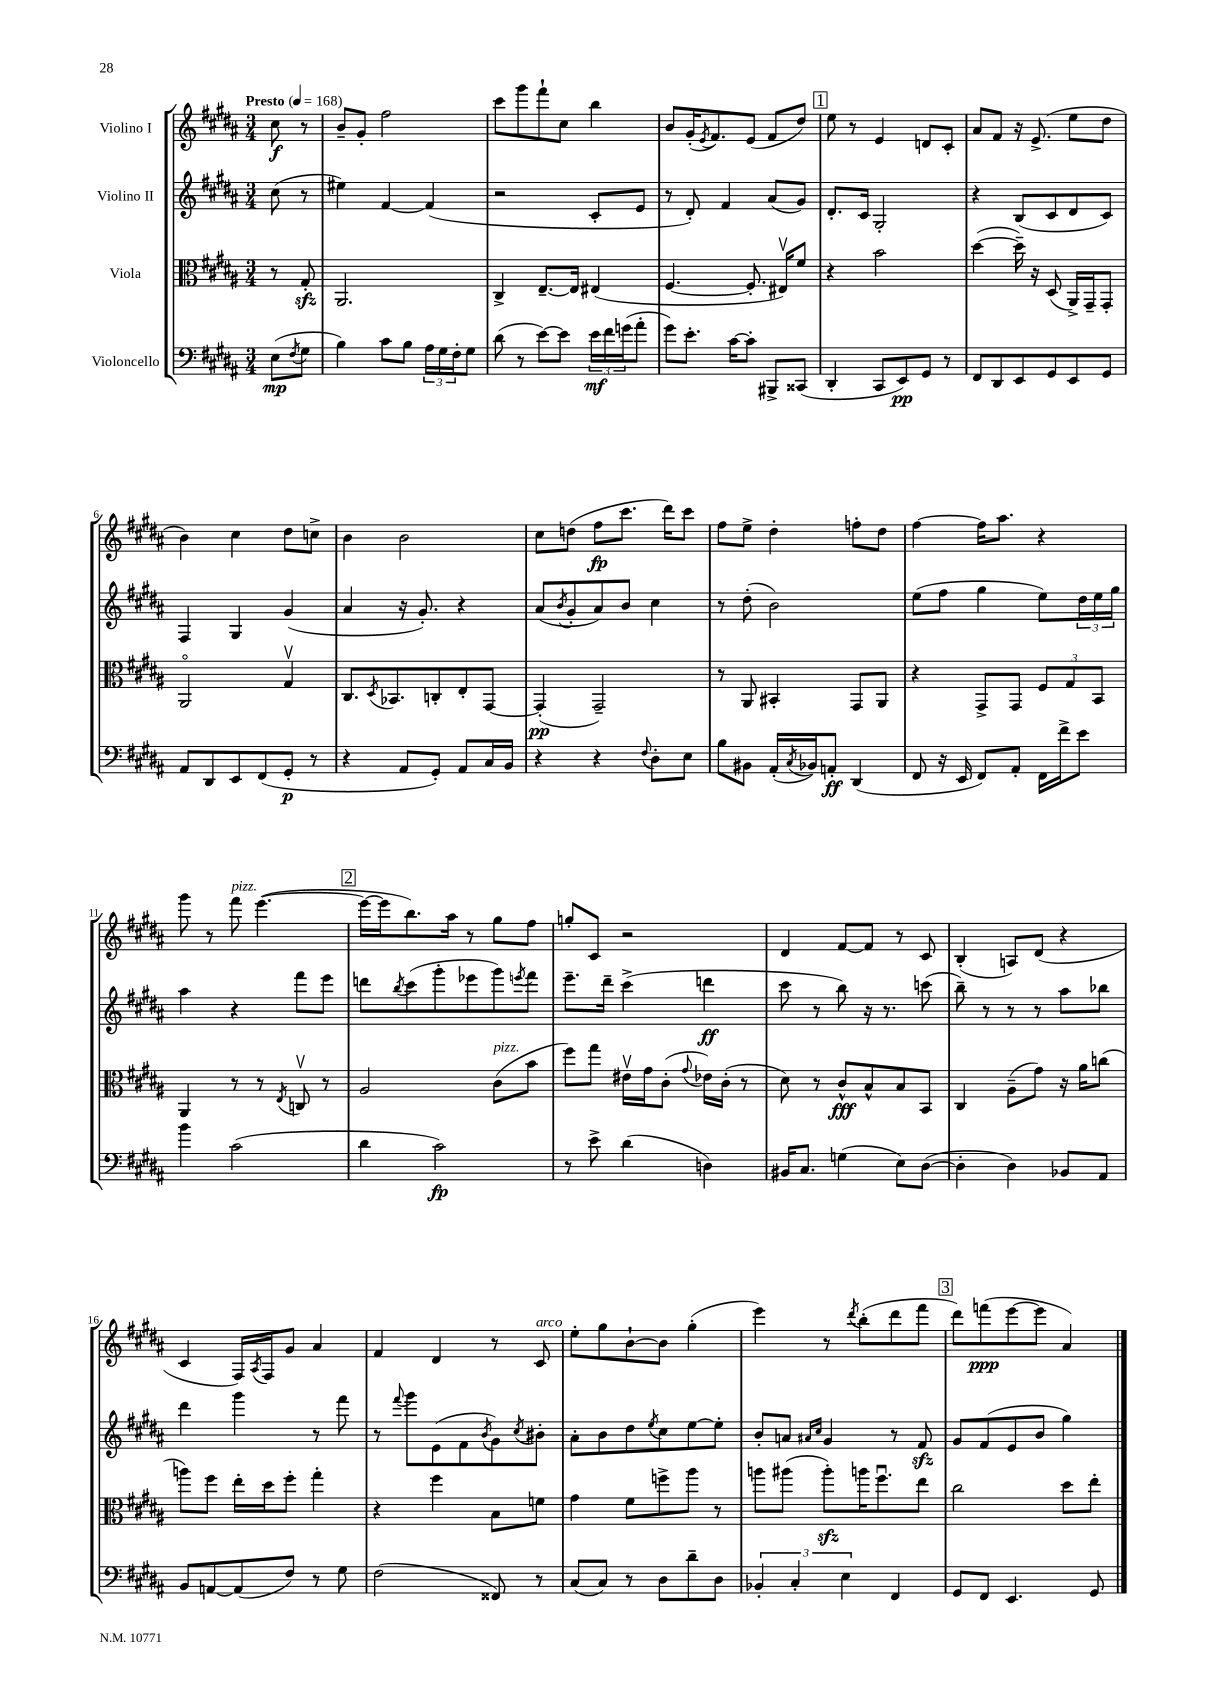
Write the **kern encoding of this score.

**kern	**dynam	**kern	**dynam	**kern	**dynam	**kern	**dynam
*part4	*part4	*part3	*part3	*part2	*part2	*part1	*part1
*staff4	*staff4	*staff3	*staff3	*staff2	*staff2	*staff1	*staff1
*I"Violoncello	*	*I"Viola	*	*I"Violino II	*	*I"Violino I	*
*clefF4	*	*clefC3	*	*clefG2	*	*clefG2	*
*k[f#c#g#d#a#]	*	*k[f#c#g#d#a#]	*	*k[f#c#g#d#a#]	*	*k[f#c#g#d#a#]	*
*M3/4	*	*M3/4	*	*M3/4	*	*M3/4	*
*MM168	*	*MM168	*	*MM168	*	*MM168	*
=	=	=	=	=	=	=	=
!	!	!	!	!	!	!LO:TX:a:B:t=Presto	!
(8E\L	mp	8r	.	(8cc#\	.	8cc#\	f
8qF#/	.	.	.	.	.	.	.
8G#\J	.	8G#zz'/	.	8r	.	8r	.
=1	=1	=1	=1	=1	=1	=1	=1
4B\)	.	2.AA#/	.	4ee#X\)	.	8b~/L	.
.	.	.	.	.	.	8g#'/J	.
8c#\L	.	.	.	[4f#/	.	2ff#\	.
8B\J	.	.	.	.	.	.	.
24A#\LL	.	.	.	(4f#/]	.	.	.
24G#\	.	.	.	.	.	.	.
24F#'\J	.	.	.	.	.	.	.
8G#\J	.	.	.	.	.	.	.
=2	=2	=2	=2	=2	=2	=2	=2
(8d#\	.	4C#^/	.	2r	.	8ccc#\L	.
8r	.	.	.	.	.	8ggg#\	.
[8e\L)	.	[8.E~/L	.	.	.	8fff#`\	.
8e\J]	.	.	.	.	.	8cc#\J	.
.	.	16E/Jk]	.	.	.	.	.
24e\LL	mf	(4E#X/	.	8c#'/L	.	4bb\	.
24f#\	.	.	.	.	.	.	.
(24gn\J	.	.	.	.	.	.	.
8a#'\J	.	.	.	8e/J	.	.	.
=3	=3	=3	=3	=3	=3	=3	=3
8g#\L)	.	[4.F#/	.	8r	.	8b/L	.
8.e'\J	.	.	.	8d#'/)	.	(16g#'/K	.
.	.	.	.	.	.	8qe/	.
.	.	.	.	.	.	8.f#/)	.
.	.	.	.	4f#/	.	.	.
[16c#\KL	.	.	.	.	.	.	.
8c#'\J]	.	8.F#'/]	.	.	.	(8e/J	.
8BBB#X^/L	.	.	.	(8a#/L	.	8f#/L	.
.	.	16E#Xv/KL)	.	.	.	.	.
(8CC##X/J	.	8f#/J	.	8g#/J)	.	8dd#/J)	.
!!LO:REH:place=s1:t=1
=4	=4	=4	=4	=4	=4	=4	=4
4DD#'/	.	4r	.	8.d#'/L	.	8ee\	.
.	.	.	.	.	.	8r	.
.	.	.	.	16c#/Jk	.	.	.
8CC#/L	.	2b\	.	2G#'/	.	4e/	.
8EE/)	pp	.	.	.	.	.	.
8GG#/J	.	.	.	.	.	8dn/L	.
8r	.	.	.	.	.	8c#'/J	.
=5	=5	=5	=5	=5	=5	=5	=5
8FF#/L	.	([4dd#\	.	4r	.	8a#/L	.
8DD#/	.	.	.	.	.	8f#/J	.
8EE/	.	16dd#~\])	.	(8B/L	.	16r	.
.	.	16r	.	.	.	(8.e^/	.
8GG#/	.	(8D#/	.	8c#/	.	.	.
8EE/	.	16AA#^/LL)	.	8d#/	.	8ee\L	.
.	.	16GG#~/J	.	.	.	.	.
8GG#/J	.	8GG#'/J	.	8c#/J)	.	8dd#\J	.
!!LO:LB:g=z
=6	=6	=6	=6	=6	=6	=6	=6
8AA#/L	.	2AA#/	.	4F#/	.	4b\)	.
8DD#/	.	.	.	.	.	.	.
8EE/	.	.	.	4G#/	.	4cc#\	.
(8FF#/	.	.	.	.	.	.	.
8GG#'/J	p	4G#v/	.	(4g#/	.	8dd#\L	.
8r	.	.	.	.	.	8ccn^\J	.
=7	=7	=7	=7	=7	=7	=7	=7
4r	.	8.C#/L	.	4a#/	.	4b\	.
.	.	8qD#/	.	.	.	.	.
.	.	8.BB-X/	.	.	.	.	.
8AA#/L	.	.	.	16r	.	2b\	.
.	.	.	.	8.g#'/)	.	.	.
8GG#'/J)	.	8Cn'/	.	.	.	.	.
8AA#/L	.	8E'/	.	4r	.	.	.
16C#/L	.	[8GG#/J	.	.	.	.	.
16BB/JJ	.	.	.	.	.	.	.
=8	=8	=8	=8	=8	=8	=8	=8
4r	.	(4GG#'/]	pp	(8a#/L	.	8cc#\L	.
.	.	.	.	8qb/	.	.	.
.	.	.	.	8g#'/	.	(8ddn\J	.
4r	.	2GG#~/)	.	8a#/)	.	8ff#\L	fp
.	.	.	.	8b/J	.	8.ccc#\J	.
8qqF#/	.	.	.	.	.	.	.
8D#'\L	.	.	.	4cc#\	.	.	.
.	.	.	.	.	.	16ddd#\KL)	.
8E\J	.	.	.	.	.	8ccc#\J	.
=9	=9	=9	=9	=9	=9	=9	=9
8B\L	.	8r	.	8r	.	8ff#\L	.
8BB#X\J	.	8AA#/	.	(8dd#'\	.	8ee^\J	.
(16AA#'/LL	.	4BB#X'/	.	2b\)	.	4dd#'\	.
8qC#/	.	.	.	.	.	.	.
16BB-X/J)	.	.	.	.	.	.	.
8AAn'/J	ff	.	.	.	.	.	.
(4DD#/	.	8GG#/L	.	.	.	8ffn'\L	.
.	.	8AA#/J	.	.	.	8dd#\J	.
=10	=10	=10	=10	=10	=10	=10	=10
8FF#/	.	4r	.	(8ee\L	.	[4ff#\	.
16r	.	.	.	8ff#\J	.	.	.
16EE/	.	.	.	.	.	.	.
8FF#/L)	.	8GG#^/L	.	4gg#\	.	16ff#\KL]	.
.	.	.	.	.	.	8.aa#\J	.
8AA#'/J	.	8GG#/J	.	.	.	.	.
16FF#\LL	.	12F#/L	.	8ee\L)	.	4r	.
16f#^\J	.	.	.	.	.	.	.
.	.	12G#/	.	.	.	.	.
8e\J	.	.	.	24dd#\L	.	.	.
.	.	12BB/J	.	24ee\	.	.	.
.	.	.	.	24gg#\JJ	.	.	.
!!LO:LB:g=z
=11	=11	=11	=11	=11	=11	=11	=11
4b\	.	4AA#/	.	4aa#\	.	8ggg#\	.
.	.	.	.	.	.	8r	.
!	!	!	!	!	!	!LO:TX:a:i:t=pizz.	!
(2c#\	.	8r	.	4r	.	8fff#\	.
.	.	8r	.	.	.	([4.eee\	.
.	.	8qE/	.	.	.	.	.
.	.	8Cnv/	.	8fff#\L	.	.	.
.	.	8r	.	8eee\J	.	.	.
!!LO:REH:place=s1:t=2
=12	=12	=12	=12	=12	=12	=12	=12
4d#\	.	2A#/	.	8dddn\L	.	16eee\LL_	.
.	.	.	.	.	.	16eee\J]	.
.	.	.	.	8qbb/	.	.	.
.	.	.	.	(8ccc#\	.	8.bb\)	.
2c#\)	fp	.	.	8ggg#'\	.	.	.
.	.	.	.	.	.	16aa#\Jk	.
.	.	.	.	8eee-X\	.	8r	.
!	!	!LO:TX:a:i:t=pizz.	!	!	!	!	!
.	.	(8c#\L	.	8ggg#\)	.	8gg#\L	.
.	.	.	.	8qeeen/	.	.	.
.	.	8b\J	.	8fff#\J	.	8ff#\J	.
=13	=13	=13	=13	=13	=13	=13	=13
8r	.	8ff#\L)	.	8.eee~\L	.	8ggn'/L	.
8e^\	.	8gg#\J	.	.	.	8c#/J	.
.	.	.	.	16ddd#~\Jk	.	.	.
(4d#\	.	16e#Xv\LL	.	(4ccc#^\	.	2r	.
.	.	16g#\J	.	.	.	.	.
.	.	(8c#'\J	.	.	.	.	.
.	.	8qqg#/	.	.	.	.	.
4Dn\)	.	16e-X\LL)	.	4dddn\	ff	.	.
.	.	(16c#'\JJ	.	.	.	.	.
.	.	8r	.	.	.	.	.
=14	=14	=14	=14	=14	=14	=14	=14
16BB#X/KL	.	8d#\)	.	8ccc#\	.	4d#/	.
8.C#/J	.	.	.	.	.	.	.
.	.	8r	.	8r	.	.	.
(4Gn\	.	8c#^^/L	fff	8bb\)	.	[8f#/L	.
.	.	8B^^/	.	16r	.	8f#/J]	.
.	.	.	.	8.r	.	.	.
8E\L)	.	8B/	.	.	.	8r	.
([8D#\J	.	8BB/J	.	(8cccn\	.	8c#/	.
=15	=15	=15	=15	=15	=15	=15	=15
4D#'\]	.	4C#/	.	8bb~\)	.	(4B'/	.
.	.	.	.	8r	.	.	.
4D#\)	.	(8A#~\L	.	8r	.	8An/L)	.
.	.	8g#\J)	.	8r	.	(8d#/J	.
8BB-X/L	.	16r	.	8aa#\L	.	4r	.
.	.	16a#\KL	.	.	.	.	.
8AA#/J	.	(8ccn\J	.	8bb-X\J	.	.	.
!!LO:LB:g=z
=16	=16	=16	=16	=16	=16	=16	=16
8BB/L	.	8aan\L)	.	4ddd#\	.	4c#/	.
[8AAn/	.	8ff#\J	.	.	.	.	.
(8AA/]	.	16ee'\LL	.	4ggg#\	.	16F#/LL)	.
.	.	.	.	.	.	8qA#/	.
.	.	16dd#\J	.	.	.	16F#/J	.
8F#/J)	.	8ff#'\J	.	.	.	8g#/J	.
8r	.	4gg#'\	.	8r	.	4a#/	.
8G#\	.	.	.	8fff#\	.	.	.
=17	=17	=17	=17	=17	=17	=17	=17
(2F#\	.	4r	.	8r	.	4f#/	.
.	.	.	.	8qqfff#/	.	.	.
.	.	.	.	8ggg#\L	.	.	.
.	.	4ff#\	.	(8e\	.	4d#/	.
.	.	.	.	8f#\	.	.	.
.	.	.	.	8qb/	.	.	.
8FF##X/)	.	8B\L	.	8g#\)	.	8r	.
.	.	.	.	8qcc#/	.	.	.
!	!	!	!	!	!	!LO:TX:a:i:t=arco	!
8r	.	8fn\J	.	8b#X'\J	.	8c#/	.
=18	=18	=18	=18	=18	=18	=18	=18
(8C#/L	.	4g#\	.	8a#'\L	.	8ee'\L	.
8C#/J)	.	.	.	8b\	.	8gg#\	.
8r	.	8f#\L	.	8dd#\	.	[8b`\	.
.	.	.	.	8qee/	.	.	.
8D#\L	.	8ffn^\	.	8cc#\	.	8b\J]	.
8d#~\	.	8aa#\J	.	[8ee\	.	(4gg#'\	.
8D#\J	.	8r	.	8ee'\J]	.	.	.
=19	=19	=19	=19	=19	=19	=19	=19
6BB-X'/	.	8aan\L	.	8b'/L	.	4eee\)	.
.	.	(8aa#X\J	.	8an/J	.	.	.
6C#'/	.	.	.	.	.	.	.
.	.	.	.	16qqa#X/LL	.	.	.
.	.	.	.	16qqcc#/JJ	.	.	.
.	.	8aa#zz'\L)	.	4g#/	.	8r	.
6E\	.	.	.	.	.	.	.
.	.	.	.	.	.	8qddd#/	.
.	.	16aan\K	.	.	.	(8bb'\L	.
.	.	8.ff#u\	.	.	.	.	.
4FF#/	.	.	.	8r	.	8ddd#\	.
.	.	8ee\J	.	8f#zz/	.	8fff#\J	.
!!LO:REH:place=s1:t=3
=20	=20	=20	=20	=20	=20	=20	=20
8GG#/L	.	2cc#\	.	8g#/L	.	8ddd#\L)	.
8FF#/J	.	.	.	(8f#/	.	(8fffn\	ppp
4.EE/	.	.	.	8e/	.	[8eee\	.
.	.	.	.	8b/J	.	8eee\J]	.
.	.	8dd#\L	.	4gg#\)	.	4a#/)	.
8GG#/	.	8ee'\J	.	.	.	.	.
==	==	==	==	==	==	==	==
*-	*-	*-	*-	*-	*-	*-	*-
